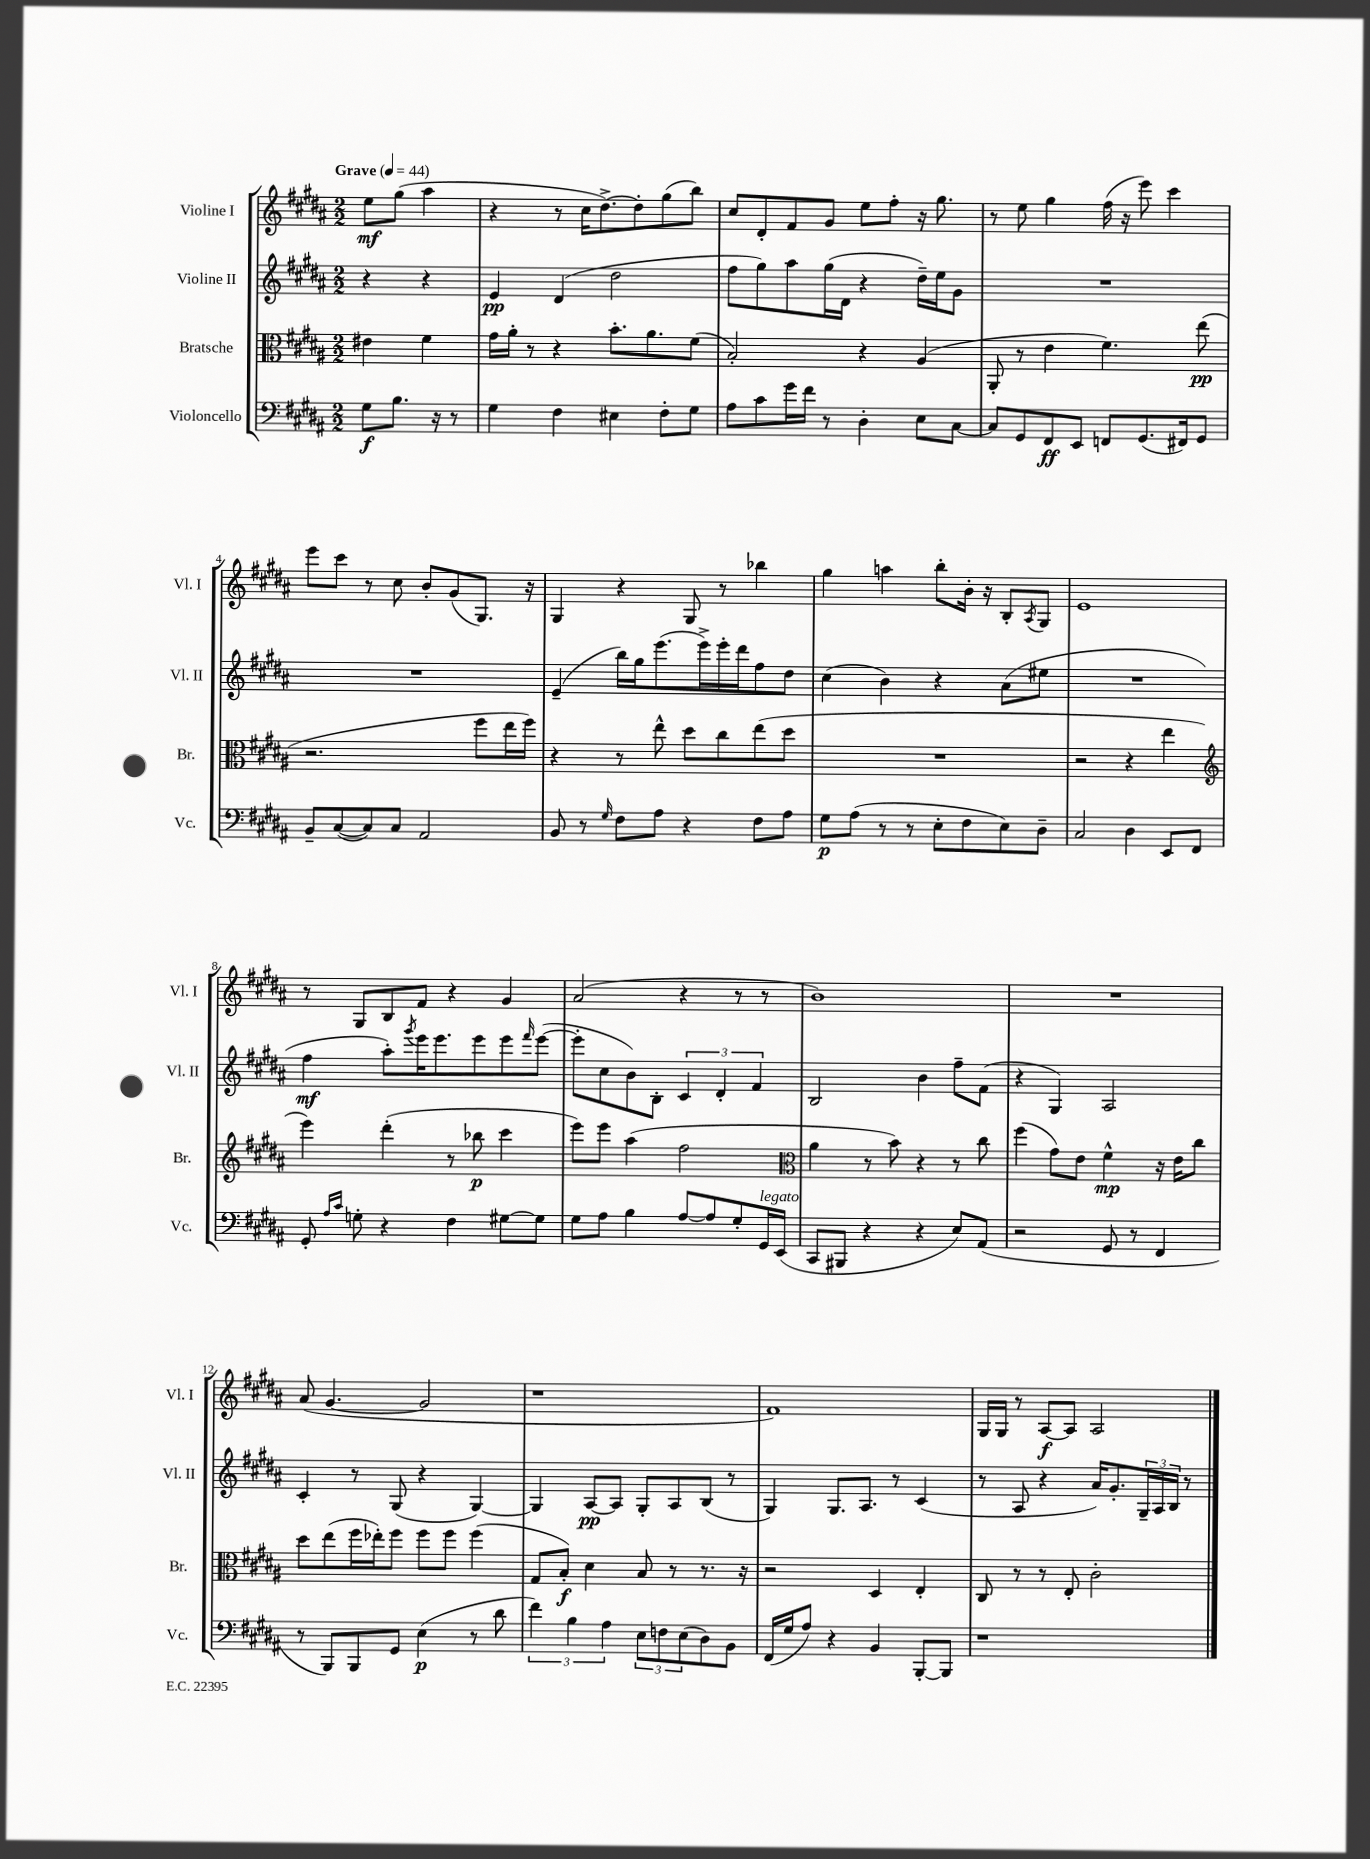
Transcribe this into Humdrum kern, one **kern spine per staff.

**kern	**kern	**kern	**kern
*staff4	*staff3	*staff2	*staff1
*clefF4	*clefC3	*clefG2	*clefG2
*k[f#c#g#d#a#]	*k[f#c#g#d#a#]	*k[f#c#g#d#a#]	*k[f#c#g#d#a#]
*M2/2	*M2/2	*M2/2	*M2/2
*MM44	*MM44	*MM44	*MM44
8G#	4e#	4r	8ee
8.B	.	.	(8gg#
.	4f#	4r	4aa#
16r	.	.	.
8r	.	.	.
=	=	=	=
4G#	16g#	4e	4r
.	16a#'	.	.
.	8r	.	.
4F#	4r	(4d#	8r
.	.	.	16cc#
.	.	.	[8.dd#^)
4E#	8.b'	2dd#	.
.	.	.	8dd#']
.	8.a#	.	.
8F#'	.	.	(8gg#
8G#	(8f#	.	8bb)
=	=	=	=
8A#	2B')	8ff#	8cc#
8c#	.	8gg#)	8d#'
16g#	.	8aa#	8f#
16f#	.	.	.
8r	.	(16gg#	8g#
.	.	16d#	.
4D#'	4r	4r	8ee
.	.	.	8ff#'
8E	(4A#	16dd#~)	16r
.	.	16ee	8.gg#
[8C#	.	8g#	.
=	=	=	=
8C#]	8AA#'	1r	8r
8GG#	8r	.	8ee
8FF#	4e	.	4gg#
8EE	.	.	.
8FF	4.f#)	.	(16ff#
.	.	.	16r
(8.GG#	.	.	8eee)
.	.	.	4ccc#
16FF#)	.	.	.
8GG#	(8ee	.	.
=	=	=	=
8BB~	2.r	1r	8eee
([8C#	.	.	8ccc#
8C#])	.	.	8r
8C#	.	.	8cc#
2AA#	.	.	8b'
.	.	.	(8g#
.	8ff#	.	8.G#)
.	16ee	.	.
.	16ff#)	.	16r
=	=	=	=
8BB	4r	(4e~	4G#
8r	.	.	.
16qqG#	.	.	.
8F#	8r	16bb)	4r
.	.	16gg#	.
8A#	8ee^^	(8.eee	.
4r	8dd#	.	8G#
.	.	16eee^)	.
.	8cc#	16eee'	8r
.	.	16ddd#	.
8F#	(8ee	8ff#	4bb-
8A#	8dd#	8dd#	.
=	=	=	=
8G#	1r	(4cc#	4gg#
(8A#	.	.	.
8r	.	4b)	4aa
8r	.	.	.
8E'	.	4r	8bb'
8F#	.	.	16b'
.	.	.	16r
8E)	.	(8a#	8B'
.	.	.	8qA#
8D#~	.	8ee#	8G#
=	=	=	=
2C#	2r	1r	1e
4D#	4r	.	.
8EE	4ee	.	.
8FF#	.	.	.
=	=	=	=
*	*clefG2	*	*
8GG#'	4eee)	4ff#	8r
16qqA#	.	.	.
16qqc#	.	.	.
8G'	.	.	8G#
4r	(4ddd#'	8aa#')	8B
.	.	8qggg#	.
.	.	16eee	8f#
.	.	8.eee	.
4F#	8r	.	4r
.	8bb-	8eee	.
[8G#	4ccc#	8eee	4g#
.	.	16qqfff#	.
8G#]	.	([8eee	.
=	=	=	=
8G#	8eee)	8eee']	(2a#
8A#	8eee	8cc#	.
4B	(4aa#	8b)	.
.	.	8B'	.
[8A#	2ff#	6c#	4r
8A#]	.	.	.
.	.	6d#'	.
8G#'	.	.	8r
.	.	6f#	.
16GG#	.	.	8r
(16EE	.	.	.
=	=	=	=
*	*clefC3	*	*
8CC#	4a#	2B	1b)
8BBB#	.	.	.
4r	8r	.	.
.	8b)	.	.
4r	4r	4b	.
8E)	8r	8ff#~	.
(8AA#	8cc#	(8f#	.
=	=	=	=
2r	(4ff#	4r	1r
.	8g#)	4G#)	.
.	8e	.	.
8GG#	4f#^^	2A#	.
8r	.	.	.
4FF#	16r	.	.
.	16e	.	.
.	8cc#	.	.
=	=	=	=
8r	8dd#	4c#'	(8a#
8BBB)	(8ee	.	[4.g#
8BBB	16ff#	8r	.
.	16ee-')	.	.
8GG#	8ff#	(8G#	.
(4E	8ff#	4r	2g#]
.	8ff#	.	.
8r	(4ff#	[4G#)	.
8d#	.	.	.
=	=	=	=
6f#)	8G#	4G#]	1r
.	8B')	.	.
6B	.	.	.
.	4d#	[8A#	.
6A#	.	.	.
.	.	8A#]	.
12E	8B	8G#'	.
12F	.	.	.
.	8r	8A#	.
(12E	.	.	.
8D#)	8.r	(8B	.
8BB	.	8r	.
.	16r	.	.
=	=	=	=
(16FF#	2r	4G#)	1f#)
16G#	.	.	.
8A#)	.	.	.
4r	.	8.G#	.
.	.	8.A#	.
4BB	4D#	.	.
.	.	8r	.
[8BBB'	4E'	(4c#	.
8BBB]	.	.	.
=	=	=	=
1r	8C#	8r	16G#
.	.	.	16G#
.	8r	8A#	8r
.	8r	4r	[8A#
.	8E'	.	8A#]
.	2c#'	16a#)	2A#
.	.	8.g#'	.
.	.	24G#~	.
.	.	24A#	.
.	.	24B	.
.	.	8r	.
==	==	==	==
*-	*-	*-	*-
